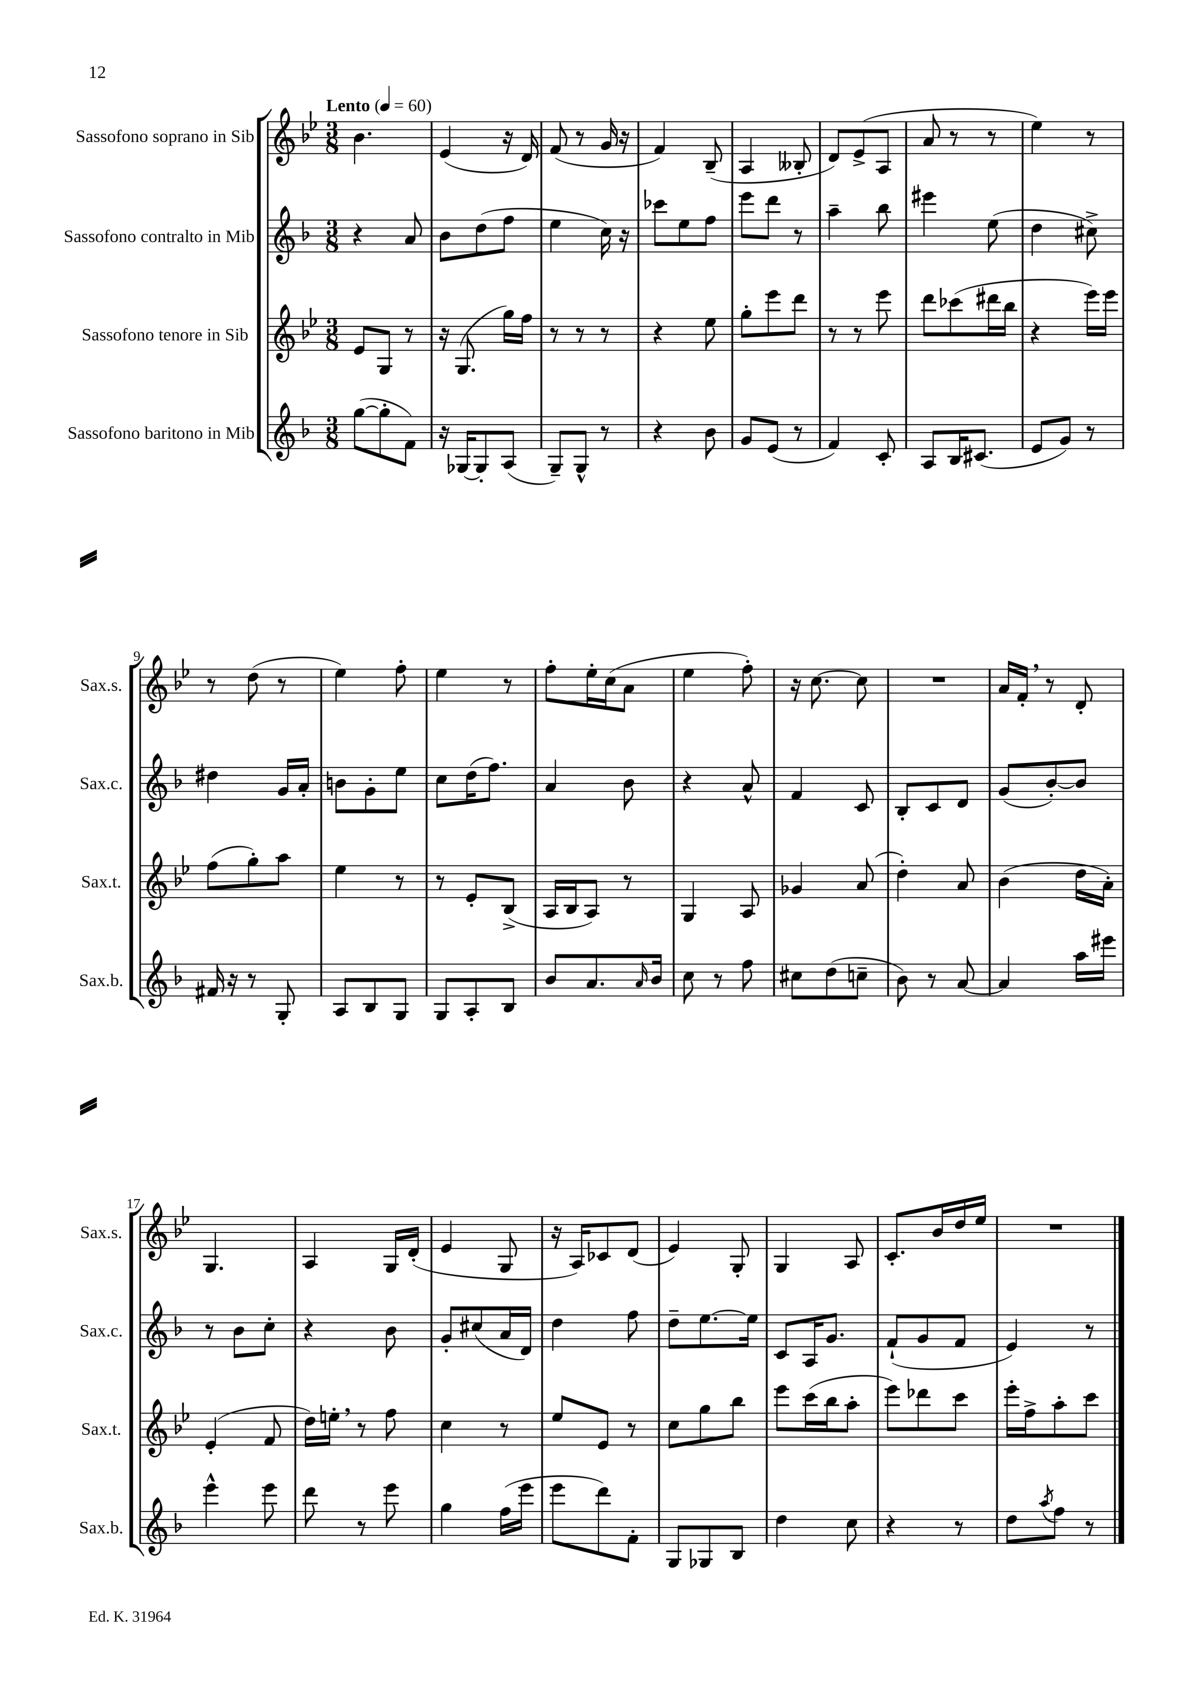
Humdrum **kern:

**kern	**kern	**kern	**kern
*staff4	*staff3	*staff2	*staff1
*clefG2	*clefG2	*clefG2	*clefG2
*k[b-]	*k[b-e-]	*k[b-]	*k[b-e-]
*M3/8	*M3/8	*M3/8	*M3/8
*MM60	*MM60	*MM60	*MM60
([8gg	8e-	4r	4.b-
8gg']	8G	.	.
8f)	8r	8a	.
=	=	=	=
16r	16r	8b-	(4e-
[16G-	(8.G	.	.
8G-']	.	(8dd	.
(8A	16gg)	8ff	16r
.	16ff	.	16d)
=	=	=	=
8G~)	8r	4ee	(8f
8G^^	8r	.	8r
8r	8r	16cc)	16g
.	.	16r	16r
=	=	=	=
4r	4r	8ccc-	4f)
.	.	8ee	.
8b-	8ee-	8ff	(8B-~
=	=	=	=
8g	8gg'	8eee	4A
(8e	8eee-	8ddd	.
8r	8ddd	8r	8B--'
=	=	=	=
4f)	8r	4aa~	8d)
.	8r	.	(8e-^
8c'	8eee-	8bb-	8A
=	=	=	=
8A	8ddd	4eee#	8a
16B-	(8ccc-	.	8r
(8.c#	.	.	.
.	16ddd#	(8ee	8r
.	16bb-	.	.
=	=	=	=
8e	4r	4dd	4ee-)
8g)	.	.	.
8r	16eee-)	8cc#^)	8r
.	16eee-	.	.
=	=	=	=
16f#	(8ff	4dd#	8r
16r	.	.	.
8r	8gg')	.	(8dd
8G'	8aa	16g	8r
.	.	16a'	.
=	=	=	=
8A	4ee-	8b	4ee-)
8B-	.	8g'	.
8G	8r	8ee	8ff'
=	=	=	=
8G	8r	8cc	4ee-
8A'	8e-'	(16dd	.
.	.	8.ff)	.
8B-	(8B-^	.	8r
=	=	=	=
8b-	16A	4a	8ff'
.	16B-	.	.
8.a	8A)	.	16ee-'
.	.	.	(16cc
.	8r	8b-	8a
16qqa	.	.	.
16b-	.	.	.
=	=	=	=
8cc	4G	4r	4ee-
8r	.	.	.
8ff	8A	8a^^	8ff')
=	=	=	=
8cc#	4g-	4f	16r
.	.	.	[8.cc
(8dd	.	.	.
8cc~	(8a	8c	8cc]
=	=	=	=
8b-)	4dd')	8B-'	4.r
8r	.	8c	.
[8a	8a	8d	.
=	=	=	=
4a]	(4b-	(8g	16a
.	.	.	16f'
.	.	[8b-')	8r
16aa	16dd	8b-]	8d'
16eee#	16a')	.	.
=	=	=	=
4eee^^	(4e-'	8r	4.G
.	.	8b-	.
8eee	8f	8cc'	.
=	=	=	=
8ddd	16dd)	4r	4A
.	16ee'	.	.
8r	8r	.	.
8eee	8ff	8b-	16G
.	.	.	(16d'
=	=	=	=
4gg	4cc	8g'	4e-
.	.	(8cc#	.
(16ff	8r	16a	8G
16eee	.	16d)	.
=	=	=	=
8eee	8ee-	4dd	16r
.	.	.	16A)
8ddd)	8e-	.	8c-
8f'	8r	8ff	(8d
=	=	=	=
8G	8cc	8dd~	4e-)
8G-	8gg	[8.ee	.
8B-	8bb-	.	8G'
.	.	16ee]	.
=	=	=	=
4dd	8eee-	8c	4G
.	(16ccc	16A	.
.	16bb-	8.g	.
8cc	8aa'	.	8A
=	=	=	=
4r	8eee-)	(8f`	8.c'
.	8ddd-	8g	.
.	.	.	16b-
8r	8ccc	8f	16dd
.	.	.	16ee-
=	=	=	=
8dd	16eee-'	4e)	4.r
.	16ff^	.	.
8qaa	.	.	.
8ff	8aa'	.	.
8r	8ccc	8r	.
==	==	==	==
*-	*-	*-	*-
